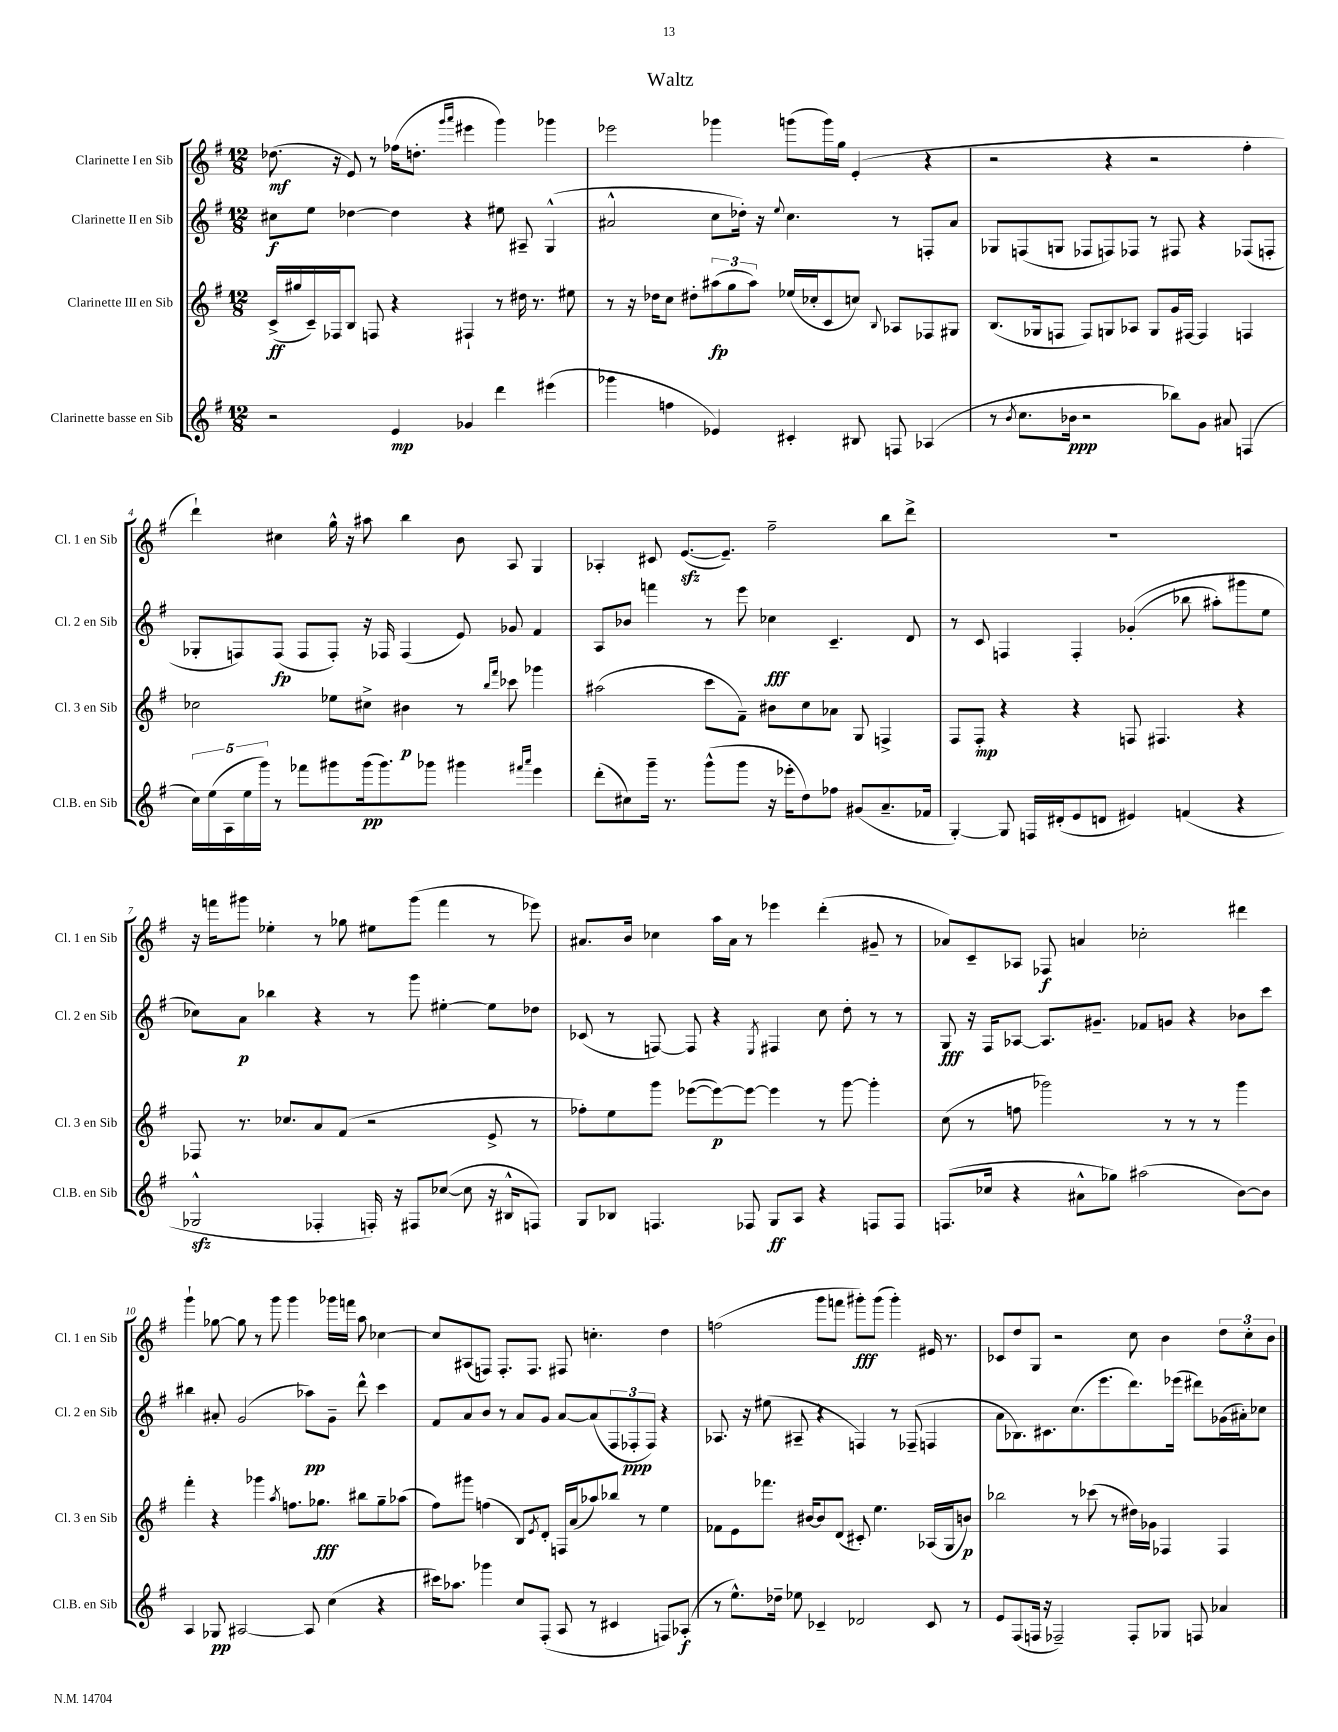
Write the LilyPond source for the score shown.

\header { title = "Waltz" }
<<
\new StaffGroup <<
\new Staff = "s0" \with { instrumentName = "Clarinette I en Sib" shortInstrumentName = "Cl. 1 en Sib" } {
    \clef treble \key g \major \numericTimeSignature \time 12/8
    des''8.\mf( r16 e'8) r8 fes''16( d''8.-. \grace { g'''16 a'''16 } eis'''4 g'''4) ges'''4 |
    ees'''2 ges'''4 g'''8( g'''16) g''16 e'4-.( r4 |
    r2 r4 r2 fis''4-. |
    d'''4-!) cis''4 g''16-^ r16 ais''8 b''4 b'8 a8 g4 |
    aes4-. cis'8 e'8.~\sfz( e'8.--) fis''2-- b''8 d'''8-> |
    R1. |
    r16 f'''16 gis'''8 ees''4-. r8 ges''8 eis''8 gis'''8( f'''4 r8 ees'''8) |
    ais'8. b'16 ces''4 a''16 ais'16 r8 ees'''4 d'''4-.( gis'8-- r8 |
    aes'8) c'8-- aes8 fes8\f a'4 ces''2-. dis'''4 |
    g'''4-! ges''8~ ges''8 r8 g'''8 g'''4 ges'''16 f'''16 a''8 ces''4~ |
    ces''8 ais8( f8) f8.-. f8. fis8 c''4.-. d''4 |
    f''2( g'''8 f'''8 gis'''8-.\fff) gis'''8( gis'''4-.) eis'16 r8. |
    ces'8 d''8 g8 r2 c''8 b'4 \tuplet 3/2 { d''8 c''8-. b'8 } \bar "|." |
}
\new Staff = "s1" \with { instrumentName = "Clarinette II en Sib" shortInstrumentName = "Cl. 2 en Sib" } {
    \clef treble \key g \major \numericTimeSignature \time 12/8
    cis''8\f e''8 des''4~ des''4 r4 eis''8 ais8-- g4-^( |
    ais'2-^ c''8 des''16-.) r16 \appoggiatura { e''8 } c''4. r8 f8-. ais'8 |
    ges8 f8( g8 fes8 f8) fes8 r8 fis8 r4 fes8( f8-. |
    ges8-. f8) f8\fp( f8 f8-.) r16 fes16 fes4( e'8) ges'8 fis'4 |
    a8 bes'8 f'''4 r8 e'''8 ces''4\fff c'4.-- d'8 |
    r8 c'8 f4 f4-. ges'4-.(\( bes''8 ais''8-.) gis'''8 e''8 |
    ces''8\) a'8\p bes''4 r4 r8 g'''8 eis''4~-. eis''8 des''8 |
    ces'8( r8 f8~) f8 r4 \acciaccatura { e8 } fis4 c''8 d''8-. r8 r8 |
    g8\fff r16 fis16 aes8~ aes8. gis'8.-- fes'8 g'8 r4 bes'8 c'''8 |
    bis''4 ais'8-. g'2( aes''8\pp) g'8-- d'''8-^ c'''4 |
    fis'8 a'8 b'8 r8 a'8 g'8 a'8~ a'8( \tuplet 3/2 { fis8 fes8-.\ppp fes8) } r4 |
    aes8. r16 eis''8( ais8-- r4 f4) r8 fes8--( f4 |
    a'8 bes8.) cis'8. c''8.( e'''8. d'''8.) ees'''16( dis'''8) ges'16( ais'16-.) ces''8 \bar "|." |
}
\new Staff = "s2" \with { instrumentName = "Clarinette III en Sib" shortInstrumentName = "Cl. 3 en Sib" } {
    \clef treble \key g \major \numericTimeSignature \time 12/8
    c'16->\ff( gis''16 c'16--) fes16 b8 f8 r4 fis4-! r8 dis''16 r8. eis''8 |
    r8 r16 des''16 c''8 dis''8-. \tuplet 3/2 { ais''8\fp( g''8 ais''8) } ees''16( ces''16-. c'8 c''8) \appoggiatura { b8 } aes8 fes8 gis8 |
    b8.( ges16 f8 f8) g8 aes8 g8 g'16 fis16~ fis4 f4 |
    ces''2 ees''8 cis''8-> bis'4\p r8 \grace { b''16 fis'''16 } ces'''8 ges'''4 |
    ais''2( c'''8 fis'8--) bis'8 c''8 aes'8 g8 f4-> |
    fis8 fis8-.\mp r4 r4 f8 fis4. r4 |
    fes8 r8. ces''8. a'8 fis'8( r2 e'8-> r8 |
    fes''8-.) e''8 g'''8 ees'''8~( ees'''8~\p) ees'''8~ ees'''4 r8 g'''8~ g'''4-. |
    c''8( r8 f''8 ges'''2) r8 r8 r8 ges'''4 |
    fis'''4-. r4 ges'''4 \acciaccatura { a''8 } f''8. ges''8.\fff bis''8 ges''8-- aes''8( |
    fis''8) gis'''8 f''4( b8) \acciaccatura { e'8 } d'8-. f16 a'16( aes''8) bes''8 r8 e''4 |
    fes'8 e'8 fes'''8. bis'16~ bis'8 d'8( cis'8-.) e''4. aes16( g16 b'8\p) |
    bes''2 r8 ces'''8( r8 dis''16) ges'16 fes4 fes4 \bar "|." |
}
\new Staff = "s3" \with { instrumentName = "Clarinette basse en Sib" shortInstrumentName = "Cl.B. en Sib" } {
    \clef treble \key g \major \numericTimeSignature \time 12/8
    r2 e'4\mp ges'4 d'''4 eis'''4( |
    ges'''4 f''4 ees'4) cis'4-. bis8 f8 aes4( |
    r8 \acciaccatura { b'8 } c''8. bes'16\ppp r2 bes''8) g'8 ais'8 f4( |
    \tuplet 5/4 { c''16) e''16( a16 e''16 g'''16) } r8 fes'''8 gis'''8 gis'''16\pp( gis'''8.) ges'''8 gis'''4 \grace { fis'''16 a'''16 } e'''4 |
    d'''8-.( cis''8) g'''16-- r8. g'''8-^( g'''8 r16 ees'''16-. d''8) fes''8 gis'8( a'8.-- fes'16 |
    g4~-.) g8 f16 dis'16-.( e'8 d'8 eis'4) f'4( r4 |
    ges2-^\sfz fes4-. f16-.) r16 fis8 ces''8~( ces''8 r16 bis16-^ f8) |
    g8 bes8 f4. fes8 g8\ff a8 r4 f8 f8 |
    f8.( ces''16 r4 ais'8-^ ges''8) ais''2( b'8~) b'8 |
    a4 ges8\pp ais2~ ais8 c''4( r4 |
    cis'''16) aes''8. ges'''4 c''8 fis8-.( a8 r8 cis'4 f8) aes8-.\f( |
    r8 e''8.-^) des''16-- ees''8 ces'4-- des'2 ces'8 r8 |
    e'8 fis8( f16 r16 fes2--) fes8-. ges8 f8 aes'4 \bar "|." |
}
>>
>>
